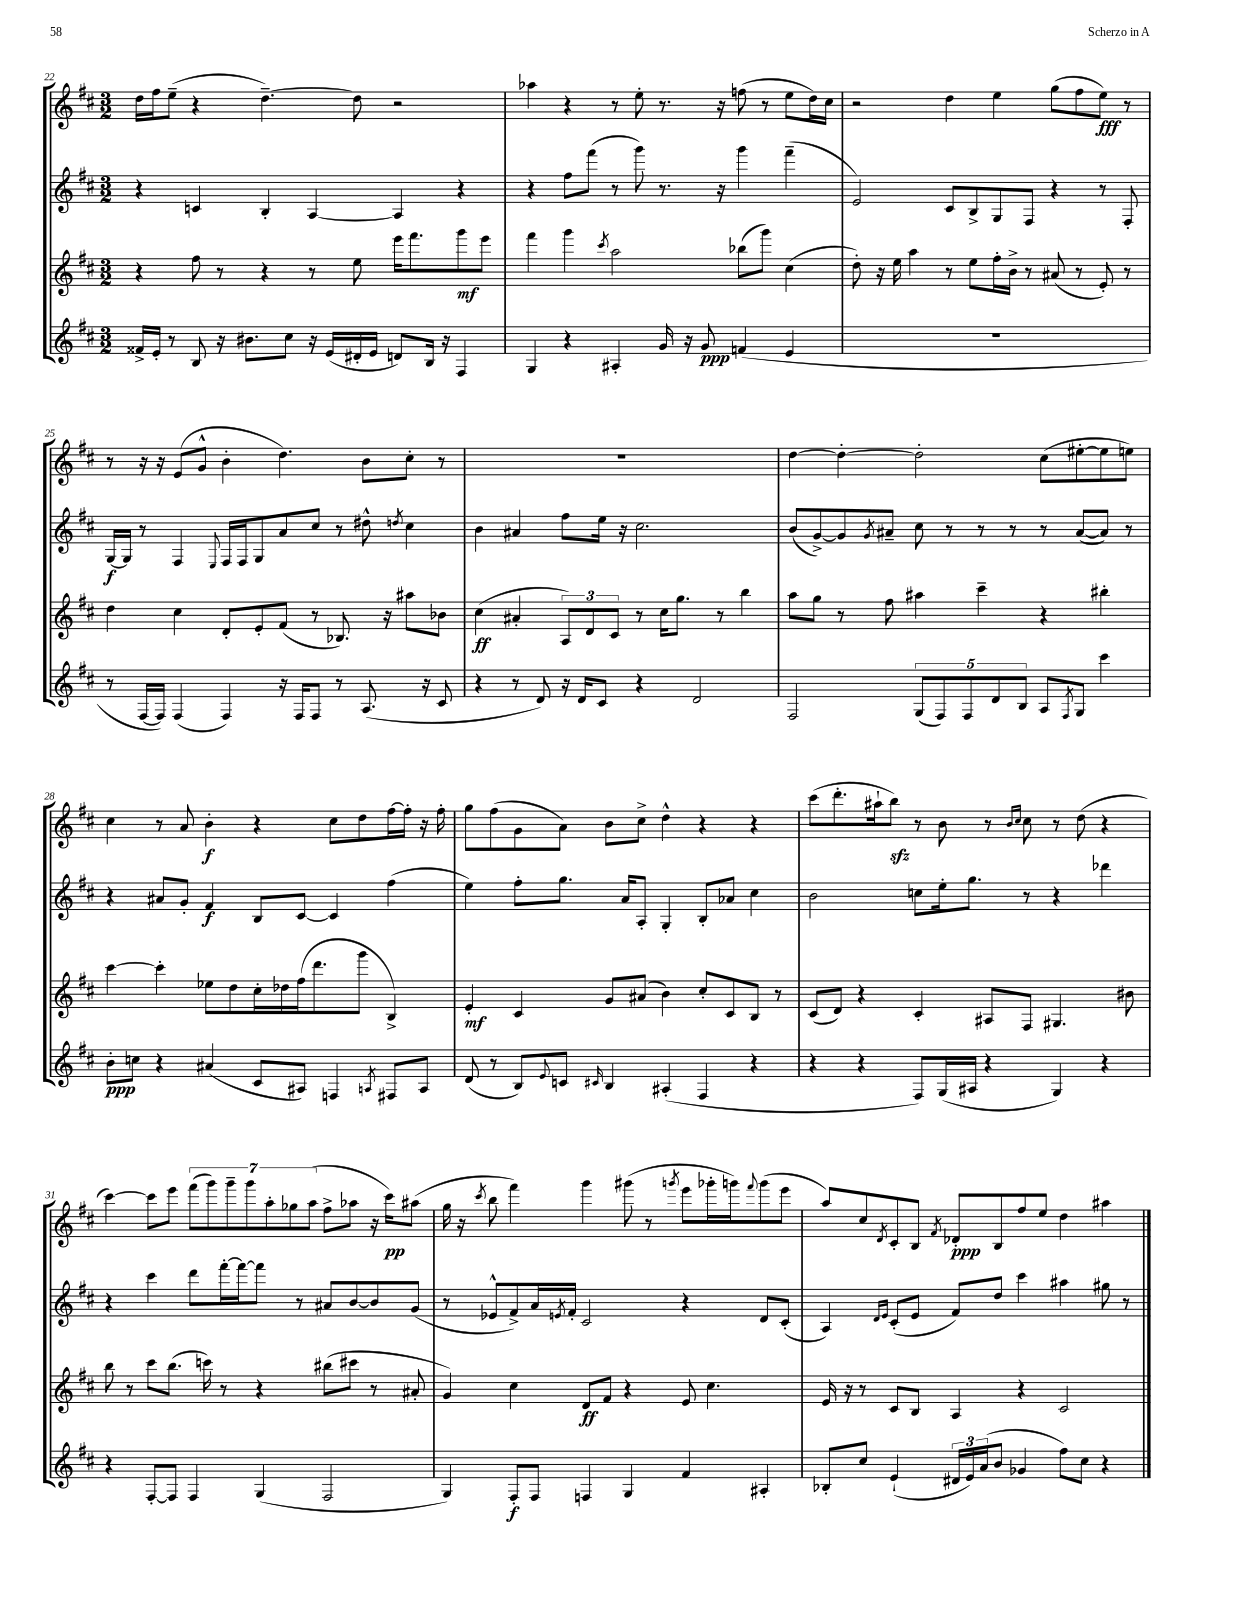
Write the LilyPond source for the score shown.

<<
\new StaffGroup <<
\new Staff = "s0" {
    \clef treble \key d \major \numericTimeSignature \time 3/2
    d''16 fis''16 e''8--( r4 d''4.~--) d''8 r2 |
    aes''4 r4 r8 e''8-. r8. r16 f''8( r8 e''8 d''16) cis''16 |
    r2 d''4 e''4 g''8( fis''8 e''8\fff) r8 |
    r8 r16 r16 e'8( g'8-^ b'4-. d''4.) b'8 cis''8-. r8 |
    R1. |
    d''4~ d''4~-. d''2-. cis''8( eis''8~-. eis''8 e''8) |
    cis''4 r8 a'8 b'4-.\f r4 cis''8 d''8 fis''16~ fis''16-. r16 fis''16-. |
    g''8 fis''8( g'8 a'8) b'8 cis''8-> d''4-^ r4 r4 |
    cis'''8( d'''8.-. ais''16-! b''8\sfz) r8 b'8 r8 \grace { b'16 cis''16 } cis''8 r8 d''8( r4 |
    cis'''4~) cis'''8 e'''8 \tuplet 7/4 { fis'''8( g'''8) g'''8-- g'''8 a''8-. ges''8 a''8( } fis''8-> aes''8 r16 cis'''16\pp) ais''8( |
    g''16 r16 \acciaccatura { cis'''8 } b''8 fis'''4) g'''4 gis'''8( r8 \acciaccatura { g'''8 } e'''8 ges'''16-. g'''16) \appoggiatura { fis'''8 } g'''8( e'''8 |
    a''8) cis''8 \acciaccatura { d'8 } cis'8-. b8 \acciaccatura { fis'8 } des'8-.\ppp b8 fis''8 e''8 d''4 ais''4 \bar "|." |
}
\new Staff = "s1" {
    \clef treble \key d \major \numericTimeSignature \time 3/2
    r4 c'4 b4-. a4~ a4 r4 |
    r4 fis''8 fis'''8( r8 g'''8) r8. r16 g'''4 fis'''4--( |
    e'2) cis'8 b8-> g8 fis8 r4 r8 fis8-. |
    g16~\f g16 r8 fis4 \appoggiatura { e8 } fis16 fis16 g8 a'8 cis''8 r8 dis''8-^ \acciaccatura { d''8 } cis''4 |
    b'4 ais'4 fis''8 e''16 r16 cis''2. |
    b'8( g'8~->) g'8 \acciaccatura { g'8 } ais'8-- cis''8 r8 r8 r8 r8 ais'8~( ais'8) r8 |
    r4 ais'8 g'8-. fis'4\f b8 cis'8~ cis'4 fis''4( |
    e''4) fis''8-. g''8. a'16 a8-. g4-. b8-. aes'8 cis''4 |
    b'2 c''8 e''16-. g''8. r8 r4 des'''4 |
    r4 cis'''4 d'''8 fis'''16~-. fis'''16~ fis'''8 r8 ais'8 b'8~ b'8 g'8( |
    r8 ees'8-^ fis'8->) a'16 \acciaccatura { e'8 } fis'16-. cis'2 r4 d'8 cis'8-.( |
    a4) \grace { d'16 e'16 } cis'8-.( e'8 fis'8) d''8 cis'''4 ais''4 gis''8 r8 \bar "|." |
}
\new Staff = "s2" {
    \clef treble \key d \major \numericTimeSignature \time 3/2
    r4 fis''8 r8 r4 r8 e''8 e'''16 fis'''8. g'''8\mf e'''8 |
    fis'''4 g'''4 \acciaccatura { cis'''8 } a''2 bes''8( g'''8) cis''4( |
    d''8-.) r16 e''16 a''4 r8 e''8 fis''16-. b'16-> r8 ais'8( r8 e'8-.) r8 |
    d''4 cis''4 d'8-. e'8-. fis'8( r8 bes8.) r16 ais''8 bes'8 |
    cis''4\ff( ais'4-. \tuplet 3/2 { a8) d'8 cis'8 } r8 cis''16 g''8. r8 b''4 |
    a''8 g''8 r8 fis''8 ais''4 cis'''4-- r4 bis''4-. |
    cis'''4~ cis'''4-. ees''8 d''8 cis''16-. des''16 fis''16( d'''8. g'''8 b4->) |
    e'4-.\mf cis'4 g'8 ais'8( b'4) cis''8-. cis'8 b8 r8 |
    cis'8( d'8) r4 cis'4-. ais8 fis8 gis4. bis'8 |
    b''8 r8 cis'''8 b''8.( c'''16) r8 r4 bis''8( cis'''8 r8 ais'8-. |
    g'4) cis''4 d'8\ff fis'8 r4 e'8 cis''4. |
    e'16 r16 r8 cis'8 b8 a4 r4 cis'2 \bar "|." |
}
\new Staff = "s3" {
    \clef treble \key d \major \numericTimeSignature \time 3/2
    fisis'16-> e'16-. r8 b8 r16 bis'8. cis''8 r16 e'16( dis'16-. e'16 d'8) b16 r16 fis4 |
    g4 r4 ais4-. g'16 r16 g'8\ppp f'4( e'4 |
    R1. |
    r8 fis16~ fis16) fis4( fis4) r16 fis16 fis8 r8 a8.( r16 cis'8 |
    r4 r8 d'8) r16 d'16 cis'8 r4 d'2 |
    fis2 \tuplet 5/4 { g8( fis8) fis8 d'8 b8 } a8 \acciaccatura { fis8 } g8 cis'''4 |
    b'8-.\ppp c''8 r4 ais'4( cis'8 ais8) f4 \acciaccatura { a8 } fis8 a8 |
    d'8( r8 b8) \appoggiatura { e'8 } c'8 \grace { cis'16 } b4 ais4-.( fis4 r4 |
    r4 r4 fis8) g16( ais16 r4 g4) r4 |
    r4 fis8~-. fis8 fis4 g4( fis2 |
    g4) fis8-.\f fis8 f4 g4 fis'4 ais4-. |
    bes8-. cis''8 e'4-!( \tuplet 3/2 { dis'16 e'16) a'16( } b'8 ges'4 fis''8) cis''8 r4 \bar "|." |
}
>>
>>
\layout { \context { \Score currentBarNumber = #22 } }
